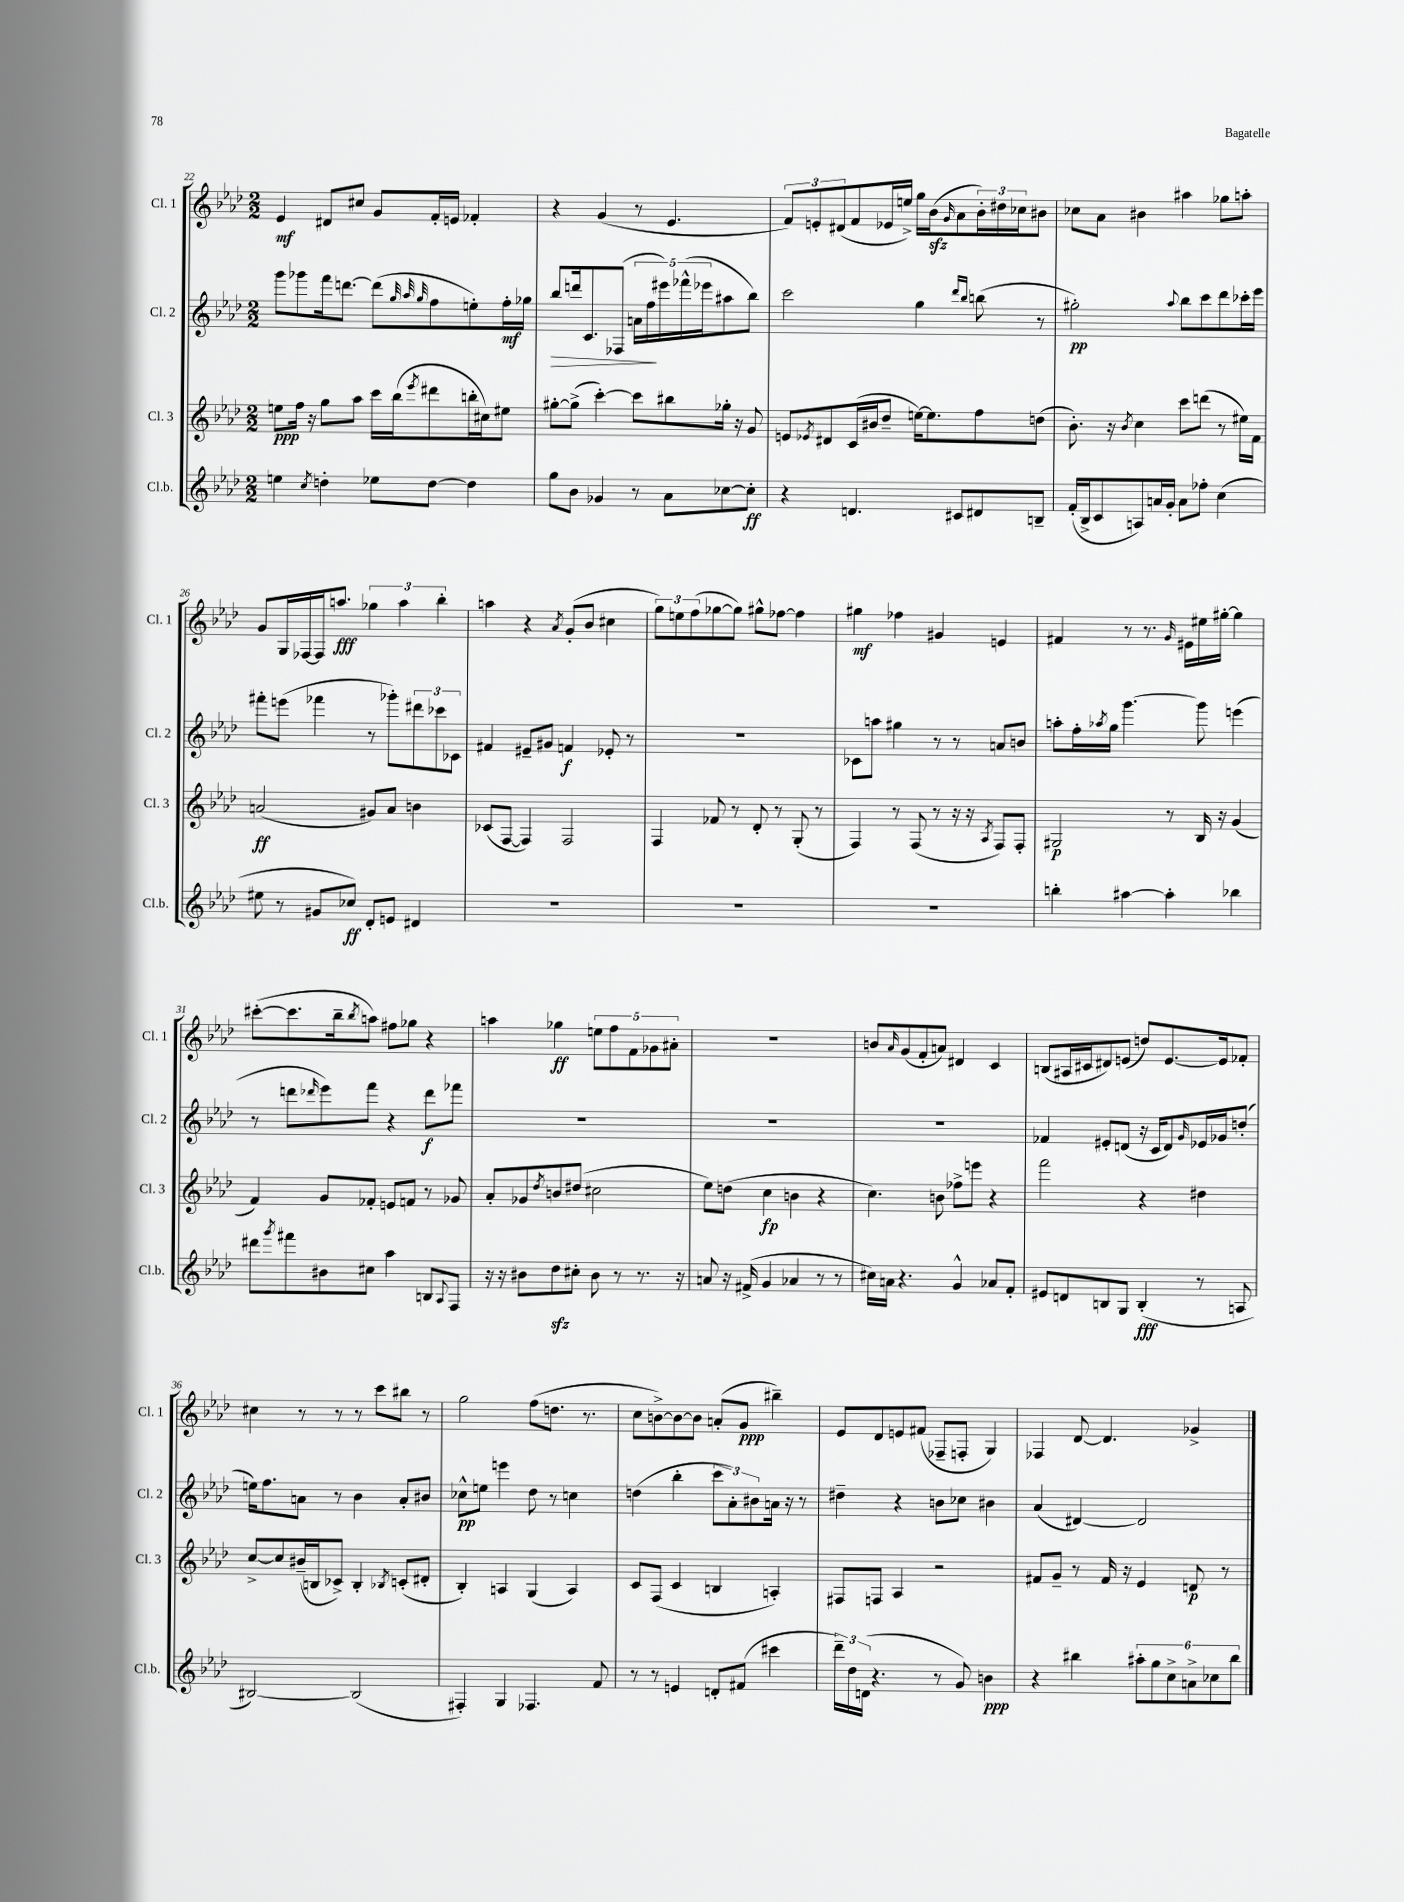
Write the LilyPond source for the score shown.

<<
\new StaffGroup <<
\new Staff = "s0" \with { instrumentName = "Cl. 1" shortInstrumentName = "Cl. 1" } {
    \clef treble \key aes \major \numericTimeSignature \time 2/2
    ees'4\mf dis'8 cis''8 g'8 f'16-. e'16 fes'4-. |
    r4 g'4( r8 ees'4. |
    \tuplet 3/2 { f'8) e'8-. dis'8( } f'8 ees'16 e''16->) g''16 bes'16\sfz( \grace { g'16 } aes'8 \tuplet 3/2 { bes'16-.) dis''16 ces''16 } bis'8 |
    ces''8 aes'8 bis'4 ais''4 ges''8 a''8-. |
    g'8 g16 fes16~ fes16 a''8.\fff \tuplet 3/2 { ges''4 a''4 bes''4-. } |
    a''4 r4 \acciaccatura { aes'8 } g'8-.( bes'8 cis''4 |
    \tuplet 3/2 { g''8) e''8 f''8( } ges''8~ ges''8) gis''8-^ fes''8~ fes''4 |
    gis''4\mf fes''4 gis'4 e'4 |
    fis'4 r8 r8. \grace { g'16 } eis'16 eis''16 gis''16~-. gis''4 |
    cis'''8~-.( cis'''8. bes''16-- \acciaccatura { bes''8 } a''8) fis''8 ges''8 r4 |
    a''4 ges''4\ff \tuplet 5/4 { e''8 f''8 f'8 ges'8 ais'8-. } |
    R1 |
    b'8 \grace { aes'16 } g'8( f'8-. a'8) dis'4 c'4 |
    b8( ais16 cis'16 dis'8) e'8( d''8) e'8.~ e'16 fes'8-. |
    cis''4 r8 r8 r8 c'''8 bis''8 r8 |
    g''2 f''8( d''8. r8. |
    c''8 b'8~->) b'8~ b'8 a'8-.( g'8\ppp bis''4--) |
    ees'8 des'8 e'8 fis'8( fes8-- f8-. g4) |
    fes4 des'8~ des'4. ges'4-> \bar "|." |
}
\new Staff = "s1" \with { instrumentName = "Cl. 2" shortInstrumentName = "Cl. 2" } {
    \clef treble \key aes \major \numericTimeSignature \time 2/2
    g'''8 ges'''8 f'''16 d'''8.~ d'''8( \grace { g''32 aes''32 g''32 } f''8 e''8-.) f''16-.\mf ges''16 |
    bes''8\> d'''16 c'8. fes8( \tuplet 5/4 { a'16 f''16\! eis'''16) fes'''16-^( ees'''16 } ais''8 bes''8) |
    c'''2 g''4 \grace { des'''16 bes''16 } b''8( r8 |
    gis''2-.\pp) \appoggiatura { aes''8 } bes''8 c'''8 des'''8 ces'''16-. ees'''16 |
    fis'''8-. e'''8( fes'''4 r8 ges'''8-.) \tuplet 3/2 { dis'''8 ces'''8 ces'8 } |
    fis'4 eis'8-- gis'8 f'4\f ees'8-. r8 |
    R1 |
    ces'8 a''8 gis''4 r8 r8 a'8 b'8 |
    a''8-. f''16-. \acciaccatura { aes''8 } g''16 g'''4.~ g'''8 e'''4( |
    r8 d'''8 \grace { des'''16 } ees'''8) f'''8 r4 des'''8\f fes'''8 |
    R1 |
    R1 |
    R1 |
    fes'4 eis'8-. d'8( r16 c'16 d'8) \grace { g'16 } ees'16 ges'16 d''8-.( |
    e''16) f''8. a'8 r8 bes'4 a'8-. bis'8 |
    ces''8-^\pp e''8 e'''4 des''8 r8 c''4 |
    d''4( bes''4-. \tuplet 3/2 { c'''8 aes'8-.) bis'8 } a'16 r16 r8 |
    dis''4-- r4 b'8 ces''8 bis'4 |
    aes'4( dis'4~) dis'2 \bar "|." |
}
\new Staff = "s2" \with { instrumentName = "Cl. 3" shortInstrumentName = "Cl. 3" } {
    \clef treble \key aes \major \numericTimeSignature \time 2/2
    e''8\ppp f''16 r16 g''8 aes''8 c'''16 bes''16( \acciaccatura { ees'''8 } dis'''8 b''16-. cis''16) eis''8 |
    gis''8~-. gis''8->( c'''4~-.) c'''8 bis''8 ges''16-. r16 g'8 |
    e'8 \acciaccatura { ees'8 } dis'8 c'16( bis'16 des''8-- e''16~) e''8. f''8 d''8( |
    bes'8.-.) r16 \acciaccatura { bes'8 } c''4 c'''8 d'''8( r8 eis''16) f'16 |
    a'2\ff( gis'8) a'8 b'4 |
    ces'8( f8~ f4) f2 |
    f4 fes'8 r8 des'8-. r8 g8-.( r8 |
    f4) r8 f8( r8 r16 r16 \acciaccatura { aes8 } f8) f8-. |
    gis2\p r8 bes16 r16 g'4( |
    f'4) g'8 fes'8-. e'8 f'8 r8 ges'8 |
    aes'8-. ges'8 \acciaccatura { des''8 } b'8 dis''8( cis''2 |
    ees''8) d''8( c''4\fp b'4 r4 |
    c''4.) b'8 fes''8-> e'''8 r4 |
    f'''2 r4 dis''4 |
    c''8~-> c''8 bis'16--( b16 ces'8->) b4-. \acciaccatura { bes8 } c'8-.( dis'8-. |
    bes4-.) a4 g4( a4) |
    c'8 f8( c'4 b4 a4-.) |
    fis8 f8 aes4 r2 |
    fis'8 g'8-- r8 fis'16 r16 ees'4 d'8\p r8 \bar "|." |
}
\new Staff = "s3" \with { instrumentName = "Cl.b." shortInstrumentName = "Cl.b." } {
    \clef treble \key aes \major \numericTimeSignature \time 2/2
    e''4 \acciaccatura { c''8 } d''4-. ees''8 d''8~ d''4 |
    g''8 bes'8 ges'4 r8 aes'8 ces''8~ ces''8-.\ff |
    r4 d'4. cis'8 dis'8 b8-- |
    f'16-.( bes16-> c'8 a8) a'16 g'16-. a'8 fes''8-. c''4( |
    eis''8 r8 gis'8 ces''8\ff) des'8-. e'8 dis'4 |
    R1 |
    R1 |
    R1 |
    b''4-. ais''4~ ais''4-. bes''4 |
    dis'''8 \acciaccatura { g'''8 } fis'''8 bis'8 cis''8 aes''4 b8 \appoggiatura { aes8 } f8 |
    r16 r16 bis'8 des''8\sfz cis''8-. bis'8 r8 r8. r16 |
    a'8 r16 fis'16->( g'4 aes'4 r8 r8 |
    cis''16) a'16 r4. g'4-^ aes'8 f'8-. |
    eis'8 d'8 b8 g8 b4-.\fff( r8 a8 |
    bis2~) bis2( |
    fis4-.) g4 fes4. f'8 |
    r8 r8 e'4 d'8-. fis'8( cis'''4 |
    \tuplet 3/2 { des'''16--) des''16 d'16( } r4. r8 g'8) b'4\ppp |
    r4 bis''4 \tuplet 6/4 { ais''8-. g''8 c''8-> a'8-> ces''8 bis''8 } \bar "|." |
}
>>
>>
\layout { \context { \Score currentBarNumber = #22 } }
